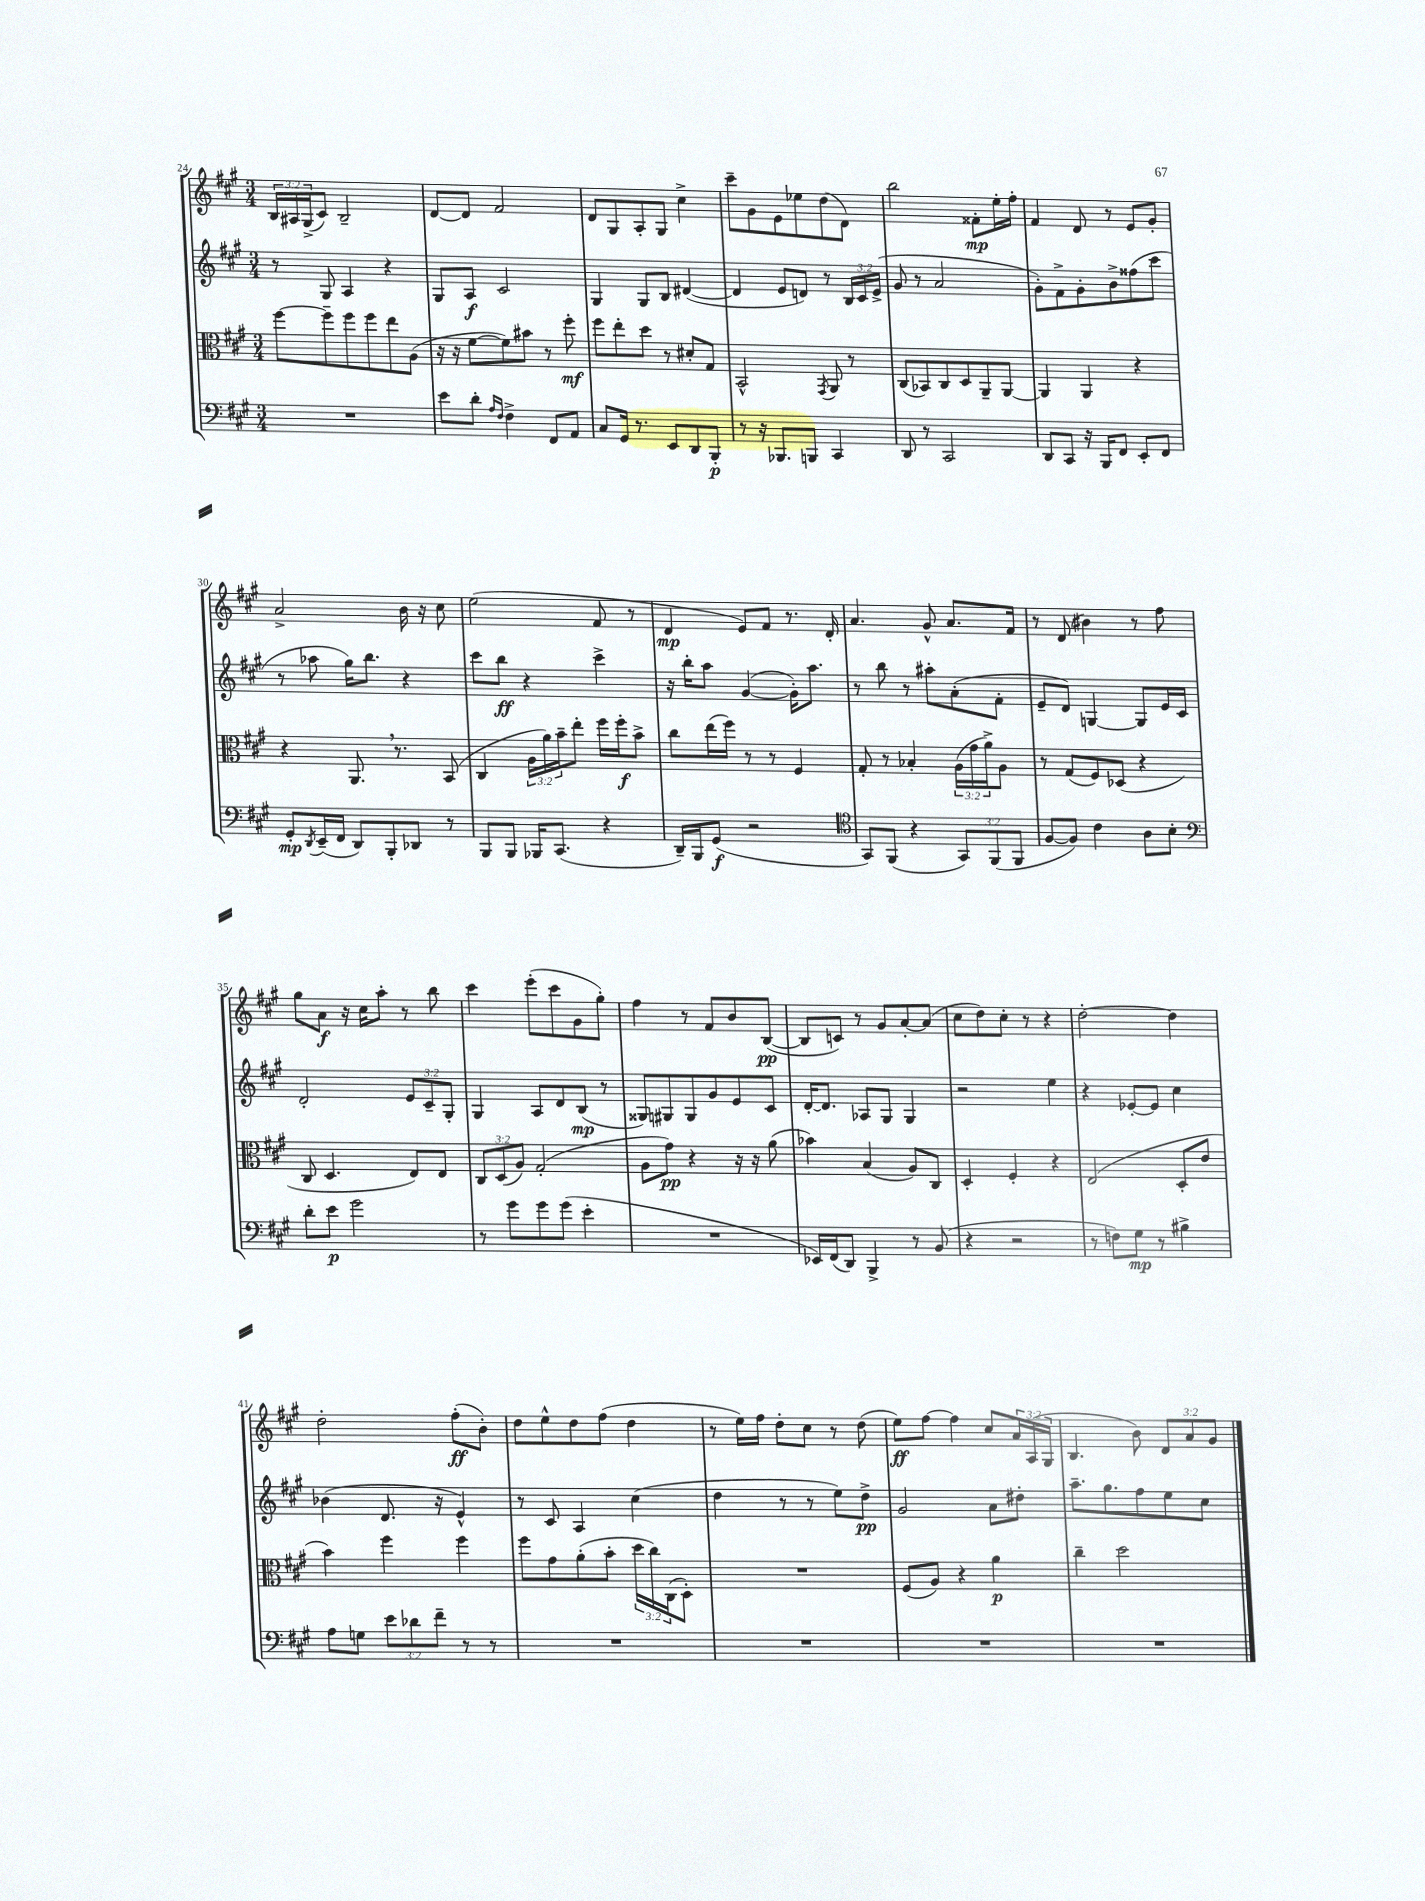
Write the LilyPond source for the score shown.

<<
\new StaffGroup <<
\new Staff = "s0" {
    \clef treble \key a \major \numericTimeSignature \time 3/4 \override Staff.TupletNumber.text = #tuplet-number::calc-fraction-text
    \tuplet 3/2 { b16 ais16 gis16->( } cis'8) b2-- |
    d'8~ d'8 fis'2 |
    d'8 gis8 a8-. gis8 cis''4-> |
    cis'''8-- gis'8 e'8 ees''8 d''8( d'8) |
    b''2 fisis'8-.\mp e''16-. fis''16-. |
    fis'4 d'8 r8 e'8 gis'8-. |
    a'2-> b'16 r16 cis''8 |
    e''2( fis'8 r8 |
    d'4\mp e'8) fis'8 r8. d'16-. |
    a'4. gis'8-^ a'8. fis'16 |
    r8 d'8( bis'4) r8 fis''8 |
    gis''8 a'8\f r16 cis''16 a''8-. r8 b''8 |
    cis'''4 e'''8-.( cis'''8 gis'8 gis''8-.) |
    fis''4 r8 fis'8 b'8 b8~\pp( |
    b8 c'8) r8 gis'8 a'8~-. a'8( |
    cis''8 d''8) cis''8-. r8 r4 |
    d''2~-. d''4 |
    d''2-. fis''8-.\ff( b'8-.) |
    d''8 e''8-^ d''8 fis''8( d''4 |
    r8 e''16) fis''16 d''8-. cis''8 r8 d''8( |
    e''8\ff) fis''8~ fis''4 cis''8 \tuplet 3/2 { a'16 a16( gis16 } |
    b4. b'8) \tuplet 3/2 { d'8 a'8 gis'8 } \bar "|." |
}
\new Staff = "s1" {
    \clef treble \key a \major \numericTimeSignature \time 3/4 \override Staff.TupletNumber.text = #tuplet-number::calc-fraction-text
    r8 gis8 a4 r4 |
    gis8 a8\f cis'2 |
    gis4 gis8 b8 dis'4~( |
    dis'4 e'8 d'8) r8 \tuplet 3/2 { b16 cis'16 e'16->( } |
    gis'8 r8 a'2 |
    gis'8-.) fis'8-> gis'8-. b'8-> fisis''8( cis'''8 |
    r8 aes''8 gis''16) b''8. r4 |
    cis'''8 b''8\ff r4 cis'''4-> |
    r16 b''16-. a''8 gis'4~( gis'16-.) a''8. |
    r8 b''8 r8 ais''8-. a'8-.( fis'8-. |
    e'8-- d'8) g4~ g8 e'16 cis'16 |
    d'2-. \tuplet 3/2 { e'8 cis'8-- gis8-. } |
    gis4 a8 d'8 b8\mp( r8 |
    gisis8) gis8 gis8 gis'8 e'8 cis'8 |
    d'16~-. d'8. aes8 gis8 gis4 |
    r2 e''4 |
    r4 ees'8~-. ees'8 cis''4 |
    bes'4( d'8. r16 e'4-^) |
    r8 cis'8 a4 cis''4( |
    d''4 r8 r8 e''8) d''8->\pp |
    gis'2 a'8 dis''8-. |
    a''8.-- gis''8. fis''8 e''8 cis''8 \bar "|." |
}
\new Staff = "s2" {
    \clef alto \key a \major \numericTimeSignature \time 3/4 \override Staff.TupletNumber.text = #tuplet-number::calc-fraction-text
    fis''8~ fis''8-- fis''8 fis''8 e''8 a8( |
    r16 r16 fis'8~ fis'8) bis'8 r8 fis''8-.\mf |
    fis''8 e''8-. d''8 r8 dis'8-. gis8 |
    b,2-^ \acciaccatura { gis,8 } a,8 r8 |
    cis8( bes,8) cis8 d8 a,8-- a,8~ |
    a,4 a,4 r4 |
    r4 a,8. \breathe r8. b,8( |
    cis4 \tuplet 3/2 { a16 a'16) b'16-- } e''8-. fis''16 fis''16-.\f b'8-> |
    cis''8 e''16( fis''16) r8 r8 fis4 |
    gis8-. r8 bes4-. \tuplet 3/2 { a16( gis'16 a'16->) } a8 |
    r8 gis8( fis8) des8( r4 |
    cis8 d4. e8) e8 |
    \tuplet 3/2 { cis8 d8( a8) } gis2-.( |
    a8 gis'8\pp) r4 r16 r16 a'8( |
    bes'4) b4( a8) cis8 |
    d4-. fis4-. r4 |
    e2( d8-. e'8 |
    b'4) fis''4 fis''4 |
    fis''8 gis'8 a'8-.( b'8-. \tuplet 3/2 { d''16 cis''16) cis16( } d8-.) |
    R2. |
    fis8( a8) r4 a'4\p |
    cis''4-- d''2 \bar "|." |
}
\new Staff = "s3" {
    \clef bass \key a \major \numericTimeSignature \time 3/4 \override Staff.TupletNumber.text = #tuplet-number::calc-fraction-text
    R2. |
    e'8 d'8-. \grace { a16 fis16 } fis4-> fis,8 a,8 |
    cis8 gis,16 r8. e,8 d,8 b,,8-.\p |
    r8 r16 bes,,8. b,,8 cis,4 |
    d,8 r8 cis,2 |
    d,8 cis,8 r16 b,,16 fis,8 e,8-. fis,8 |
    gis,8-.\mp \acciaccatura { d,8 } e,16--( fis,16 d,8) b,,8-. des,8 r8 |
    b,,8 b,,8 bes,,16 cis,8.( r4 |
    d,16--) b,,16 gis,8\f( r2 |
    \clef tenor gis,8) fis,8( r4 \tuplet 3/2 { gis,8) fis,8( fis,8 } |
    fis8~ fis8) cis'4 a8 b8-. |
    \clef bass d'8-. e'8\p gis'2 |
    r8 gis'8 gis'8 gis'8( e'4-. |
    R2. |
    ees,16) fis,16( d,8) b,,4-> r8 b,8( |
    r4 r2 |
    r8 f8) gis8\mp r8 bis4-> |
    a8 g8 \tuplet 3/2 { e'8 des'8 fis'8-- } r8 r8 |
    R2. |
    R2. |
    R2. |
    R2. \bar "|." |
}
>>
>>
\layout { \context { \Score currentBarNumber = #24 } }
